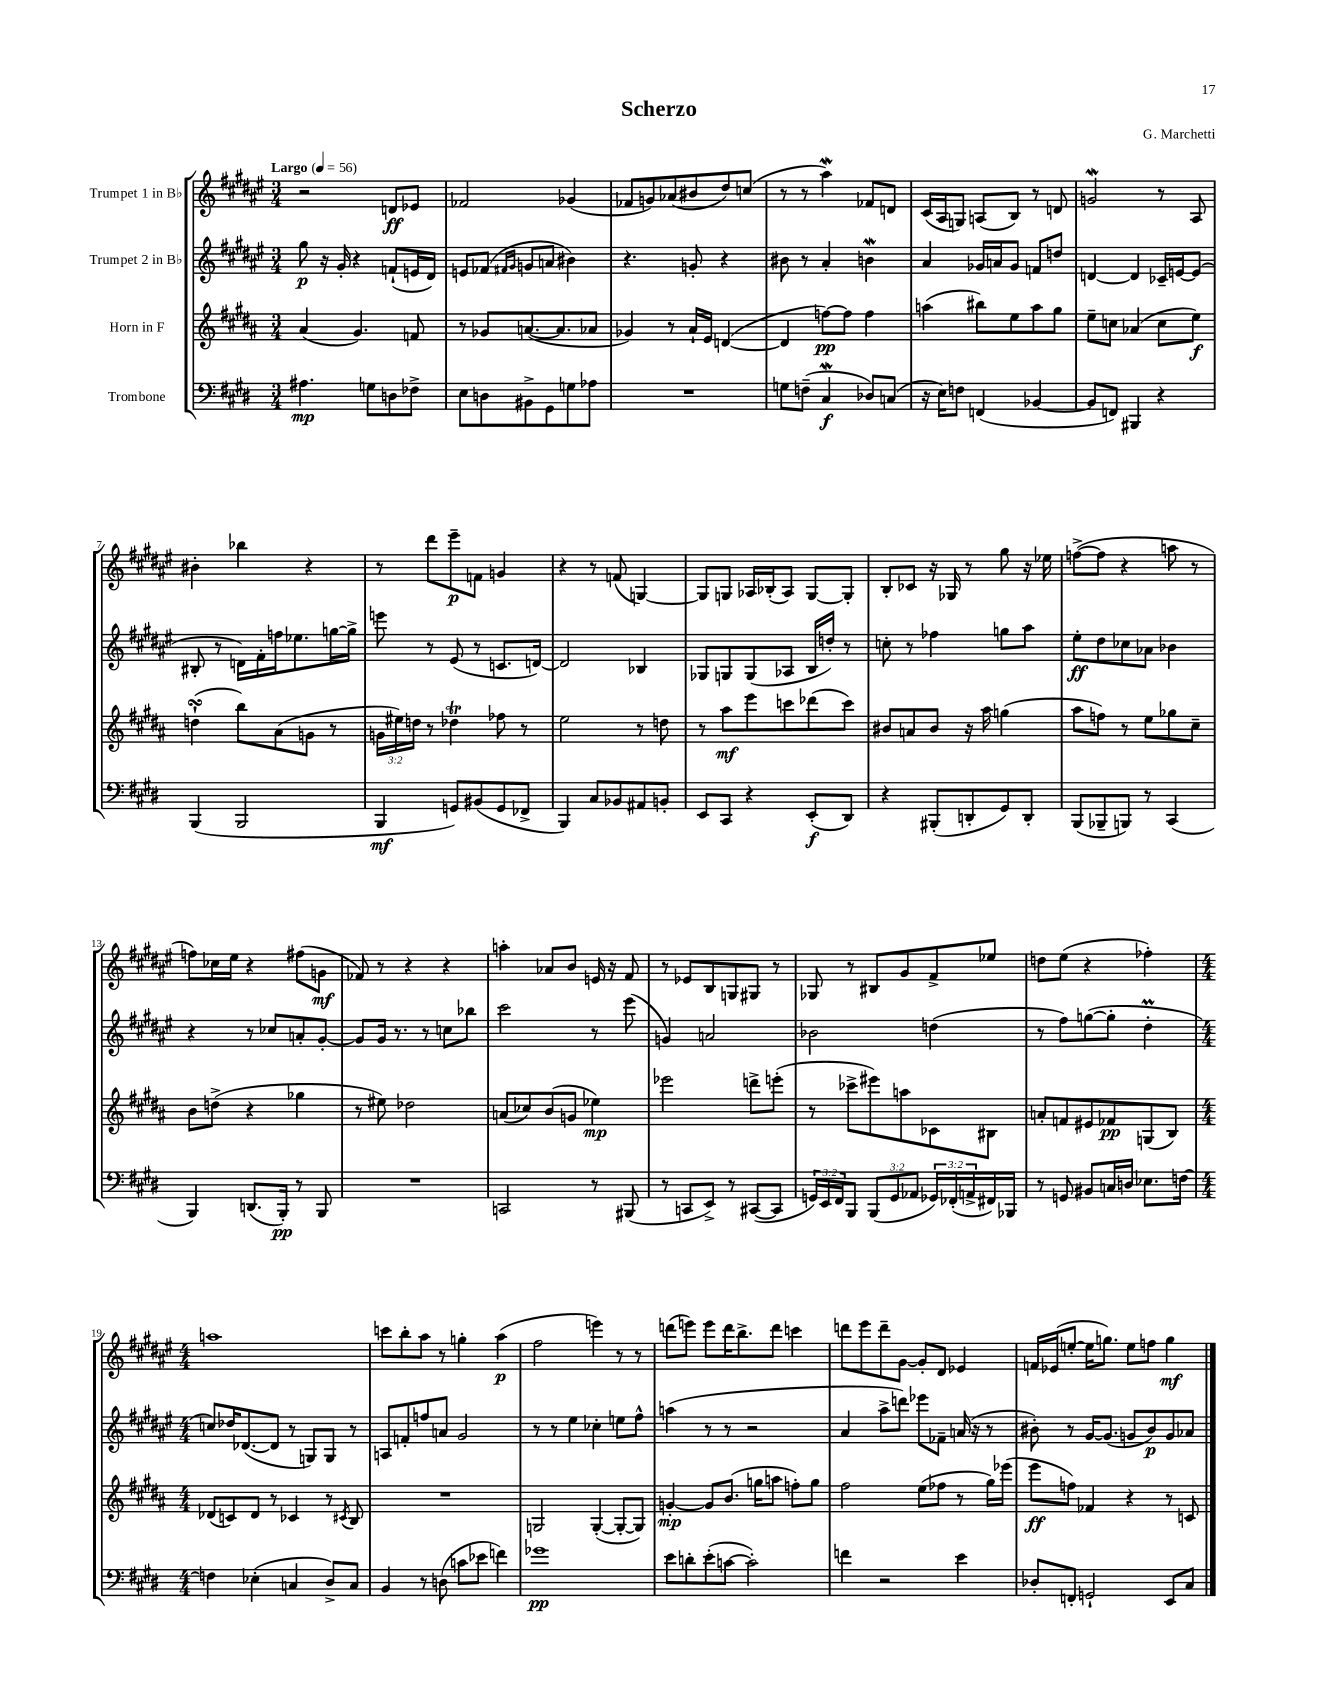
\header { title = "Scherzo" composer = "G. Marchetti" }
<<
\new StaffGroup <<
\new Staff = "s0" \with { instrumentName = "Trumpet 1 in Bb" } {
    \clef treble \key fis \major \numericTimeSignature \time 3/4 \tempo "Largo" 4 = 56
    r2 d'8\ff ees'8 |
    fes'2 ges'4( |
    fes'8 g'8) aes'8( bis'8 dis''8) c''8( |
    r8 r8 ais''4\mordent) fes'8 d'8 |
    cis'16( ais16 g8) a8( b8) r8 d'8 |
    g'2\mordent r8 ais8 |
    bis'4-. bes''4 r4 |
    r8 dis'''8 eis'''8--\p f'8 g'4 |
    r4 r8 f'8( g4~) |
    g8 g8 aes16 bes16-.( aes8) g8~ g8-. |
    b8-. ces'8 r16 ges16 r8 gis''8 r16 ees''16 |
    f''8~->( f''8 r4 a''8 r8 |
    f''8) ces''16 eis''16 r4 fis''8( g'8\mf |
    fes'8) r8 r4 r4 |
    a''4-. aes'8 b'8 e'16 r16 fis'8 |
    r8 ees'8 b8 g8 gis8 r8 |
    ges8 r8 bis8 gis'8 fis'8-> ees''8 |
    d''8 eis''8( r4 fes''4-.) |
    \numericTimeSignature \time 4/4 a''1 |
    c'''8 b''8-. ais''8 r8 g''4-. ais''4\p( |
    fis''2 e'''4) r8 r8 |
    d'''8( e'''8) e'''8 d'''16 b''8.-> d'''8 c'''4 |
    d'''8 eis'''8 d'''8-- gis'8~ gis'8-. dis'8 ees'4 |
    f'16 ees'16( e''8~-. e''16 g''8.) e''8 f''8 g''4\mf \bar "|." |
}
\new Staff = "s1" \with { instrumentName = "Trumpet 2 in Bb" } {
    \clef treble \key fis \major \numericTimeSignature \time 3/4
    gis''8\p r16 gis'16-. r4 f'8-!( e'16 dis'16) |
    e'8 fes'8( \grace { fis'16 gis'16 } g'8 a'8 bis'4) |
    r4. g'8-. r4 |
    bis'8 r8 ais'4-. b'4\mordent |
    ais'4 ges'16 a'16 ges'8 f'8 d''8 |
    d'4~ d'4 ces'16-- e'16~ e'8( |
    bis8-. r8 d'16) fis'16-. f''16 ees''8. g''16~ g''16-> |
    e'''8 r8 eis'8( r8 c'8. d'16~) |
    d'2 bes4 |
    ges8 g8 g8( aes8 b16 d''16-.) r8 |
    c''8-. r8 fes''4 g''8 ais''8 |
    eis''8-.\ff dis''8 ces''8 aes'8 bes'4 |
    r4 r8 ces''8 a'8-. gis'8~-. |
    gis'8 gis'16 r8. r8 c''8 bes''8 |
    cis'''2 r8 eis'''8( |
    g'4) a'2 |
    bes'2 d''4( |
    r8 fis''8) g''8~( g''8-. dis''4-.\prall |
    \numericTimeSignature \time 4/4 c''8) des''16 des'8.~( des'8 r8 g8) g8 r8 |
    a8 f'8-. f''8 a'8 gis'2 |
    r8 r8 eis''4 ces''4-. e''8 fis''8-^ |
    a''4( r8 r8 r2 |
    ais'4 ais''8-> d'''8) ees'''8 fes'8-- a'16( r16 r8 |
    bis'8-.) r8 gis'16~ gis'8.( g'8 bis'8\p) g'8 aes'8 \bar "|." |
}
\new Staff = "s2" \with { instrumentName = "Horn in F" } {
    \clef treble \key b \major \numericTimeSignature \time 3/4 \override Staff.TupletNumber.text = #tuplet-number::calc-fraction-text
    ais'4( gis'4.) f'8 |
    r8 ges'8 a'8.~( a'8. aes'8 |
    ges'4) r8 ais'16-! e'16 d'4~( |
    d'4 f''8~\pp) f''8 f''4 |
    a''4( bis''8) e''8 a''8 gis''8 |
    e''8-- c''8 aes'4( c''8 e''8\f) |
    d''4-!\turn( b''8) ais'8( g'8 r8 |
    \tuplet 3/2 { g'16 eis''16) d''16 } r8 des''4\trill fes''8 r8 |
    e''2 r8 d''8 |
    r8 ais''8\mf e'''8 c'''8 des'''8( c'''8) |
    bis'8 a'8 bis'8 r16 ais''16 g''4( |
    ais''8 f''8) r8 e''8 ges''8 cis''8-- |
    b'8 d''8->( r4 ges''4 |
    r8 eis''8) des''2 |
    a'8( ces''8) b'8( g'8 ees''4\mp) |
    ees'''2 d'''8-> e'''8-.( |
    r8 ces'''8-> eis'''8) a''8 ces'8 bis8 |
    a'8-. f'8 eis'8 fes'8\pp g8( b8) |
    \numericTimeSignature \time 4/4 des'8( c'8) des'8 r8 ces'4 r8 \acciaccatura { cis'8 } b8 |
    R1 |
    g2 g4~-.( g8~-. g8) |
    g'4~-.\mp g'8 b'8.( g''16 a''8 f''8-.) g''8 |
    fis''2 e''8( fes''8 r8 gis''16) ees'''16( |
    e'''8\ff f''8) fes'4 r4 r8 c'8 \bar "|." |
}
\new Staff = "s3" \with { instrumentName = "Trombone" } {
    \clef bass \key e \major \numericTimeSignature \time 3/4 \override Staff.TupletNumber.text = #tuplet-number::calc-fraction-text
    ais4.\mp g8 d8 fes8-> |
    e8 d8 bis,8-> gis,8 g8 aes8 |
    R2. |
    g8 f8--( cis4\mordent\f des8) c8( |
    r16 e16) f8 f,4( bes,4~ |
    bes,8 f,8) bis,,4 r4 |
    b,,4( b,,2 |
    b,,4\mf g,8) bis,8( g,8 fes,8-> |
    b,,4) cis8 bes,8 ais,8 b,8-. |
    e,8 cis,8 r4 e,8-.\f( dis,8) |
    r4 bis,,8-.( d,8-. gis,8) d,8-. |
    b,,8( bes,,8-- b,,8) r8 cis,4( |
    b,,4) d,8.( b,,16-.\pp) r8 b,,8 |
    R2. |
    c,2 r8 bis,,8( |
    r8 c,8 e,8->) r8 cis,8~( cis,8 |
    \tuplet 3/2 { g,16) e,16 fis,16 } b,,8 \tuplet 3/2 { b,,8( g,8 aes,8 } \tuplet 3/2 { ges,16) fes,16-.( a,16-> } fis,16) bes,,16 |
    r8 g,8 bis,8 c16 d16 ees8. f16~ |
    \numericTimeSignature \time 4/4 f4 ees4-.( c4 dis8->) c8 |
    b,4 r8 d8( c'8 ees'8 f'4) |
    ges'1\pp |
    e'8 d'8-. e'8-.( c'8~ c'2-.) |
    f'4 r2 e'4 |
    des8-. f,8-. g,2-! e,8 cis8 \bar "|." |
}
>>
>>
